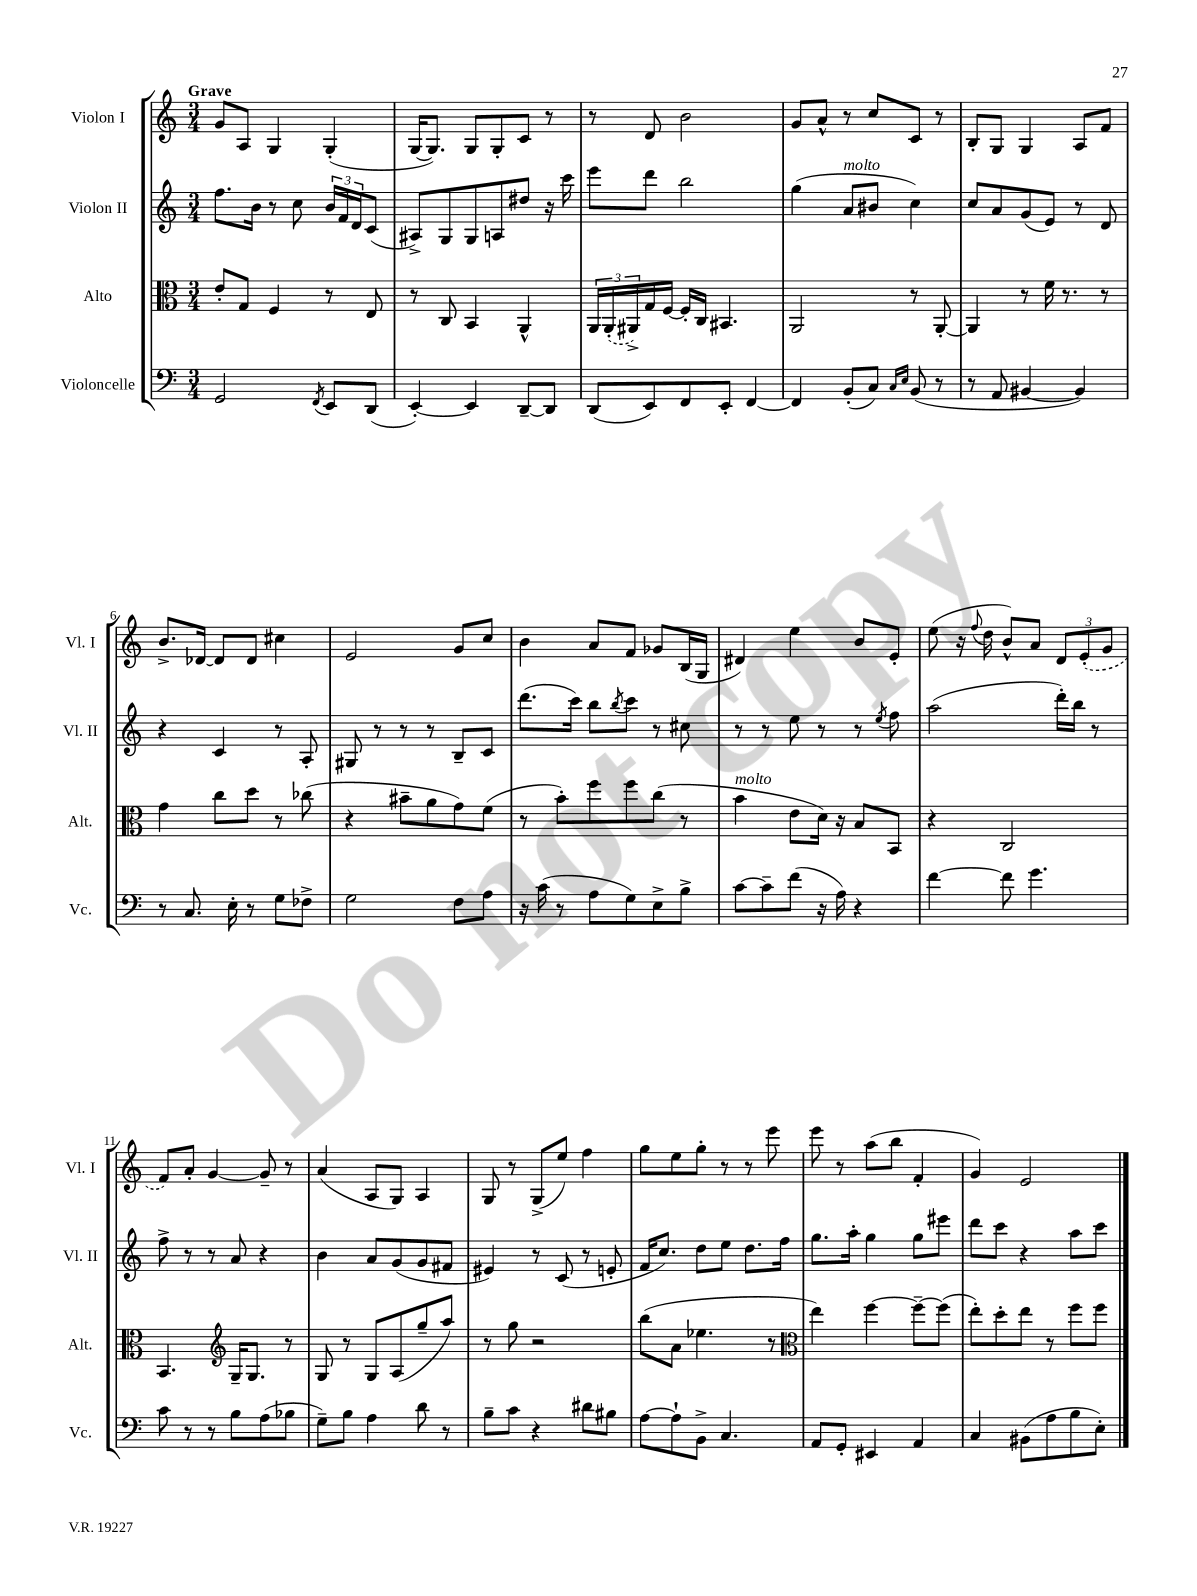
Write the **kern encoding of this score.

**kern	**kern	**kern	**kern
*part4	*part3	*part2	*part1
*staff4	*staff3	*staff2	*staff1
*I"Violoncelle	*I"Alto	*I"Violon II	*I"Violon I
*I'Vc.	*I'Alt.	*I'Vl. II	*I'Vl. I
*clefF4	*clefC3	*clefG2	*clefG2
*k[]	*k[]	*k[]	*k[]
*M3/4	*M3/4	*M3/4	*M3/4
=1	=1	=1	=1
!	!	!	!LO:TX:a:B:t=Grave
2GG/	8e'/L	8.ff\L	8g/L
.	8G/J	.	8A/J
.	.	16b\Jk	.
.	4F/	8r	4G/
.	.	8cc\	.
8qFF/	.	.	.
8EE/L	8r	24b/LL	(4G'/
.	.	24f/	.
.	.	24d/J	.
(8DD/J	8E/	(8c/J	.
=2	=2	=2	=2
[4EE'/)	8r	8A#X^/L)	[16G/KL
.	.	.	8.G/J])
.	8C/	8G/	.
4EE/]	4BB/	8G/	8G/L
.	.	8An/	8G'/
[8DD~/L	4AA^^/	8dd#X/J	8c/J
8DD/J]	.	16r	8r
.	.	16ccc\	.
=3	=3	=3	=3
(8DD/L	24AA/LL	8eee\L	8r
.	(24AA'/	.	.
.	24AA#X^/)	.	.
8EE/)	16G/	8ddd\J	8d/
.	[16F/JJ	.	.
8FF/	16F'/LL]	2bb\	2b\
.	16C/JJ	.	.
8EE'/J	4.BB#X/	.	.
[4FF/	.	.	.
=4	=4	=4	=4
4FF/]	2AA/	(4gg\	8g/L
.	.	.	8a^^/J
!	!	!LO:TX:a:i:t=molto	!
(8BB'/L	.	8a/L	8r
8C/J)	.	8b#X/J	8cc/L
16qqC/LL	.	.	.
16qqE/JJ	.	.	.
(8BB/	8r	4cc\)	8c/J
8r	[8AA'/	.	8r
=5	=5	=5	=5
8r	4AA/]	8cc/L	8B'/L
8AA/	.	8a/	8G/J
[4BB#X/	8r	(8g/	4G/
.	16f\	8e/J)	.
.	8.r	.	.
4BB#/])	.	8r	8A/L
.	8r	8d/	8f/J
!!LO:LB:g=z
=6	=6	=6	=6
8r	4g\	4r	8.b^/L
8.C/	.	.	.
.	.	.	[16d-X/Jk
.	8cc\L	4c/	8d-/L]
16E'\	.	.	.
8r	8dd\J	.	8d-/J
8G\L	8r	8r	4cc#X\
8F-X^\J	(8cc-X\	8A'/	.
=7	=7	=7	=7
2G\	4r	8G#X/	2e/
.	.	8r	.
.	8b#X~\L	8r	.
.	8a\	8r	.
8F\L	8g\)	8B~/L	8g/L
8A\J	(8f\J	8c/J	8cc/J
=8	=8	=8	=8
16r	8r	(8.ddd\L	4b\
(16c\	.	.	.
8r	8b'\L)	.	.
.	.	16ccc\Jk)	.
8A\L	8ff\	8bb\L	8a/L
.	.	8qbb/	.
8G\)	8ff\	8ccc\J	8f/J
8E^\	(8cc\J	8r	8g-X/L
8B^\J	8r	8cc#X\	(16B/L
.	.	.	16G/JJ
=9	=9	=9	=9
!	!LO:TX:a:i:t=molto	!	!
[8c\L	4b\	8r	4d#X/)
8c~\]	.	8r	.
(8f\J	8e\L	8ee\	4ee\
16r	16d\Jk)	8r	.
16A\)	16r	.	.
4r	8B/L	8r	8b/L
.	.	8qee/	.
.	8BB/J	8ff\	8e'/J
=10	=10	=10	=10
[4f\	4r	(2aa\	(8ee\
.	.	.	16r
.	.	.	8qqff/
.	.	.	16dd\
8f\]	2C/	.	8b^^/L)
4.g\	.	.	8a/J
.	.	16ddd'\LL)	12d/L
.	.	16bb\JJ	.
.	.	.	(12e'/
.	.	8r	.
.	.	.	12g/J
!!LO:LB:g=z
=11	=11	=11	=11
8c\	4.BB/	8ff^\	8f/L)
8r	.	8r	8a'/J
8r	.	8r	[4g/
*	*clefG2	*	*
8B\L	16G~/KL	8a/	.
.	8.G/J	.	.
(8A\	.	4r	8g~/]
8B-X\J	8r	.	8r
=12	=12	=12	=12
8G~\L)	8G/	4b\	(4a/
8B\J	8r	.	.
4A\	8G/L	8a/L	8A/L
.	(8A/	(8g/	8G/J)
8d\	8gg~/	8g/	4A/
8r	8aa/J)	8f#X/J	.
=13	=13	=13	=13
8B~\L	8r	4e#X/)	8G/
8c\J	8gg\	.	8r
4r	2r	8r	(8G^/L
.	.	(8c/	8ee/J)
8d#X\L	.	8r	4ff\
8B#X\J	.	8en'/	.
=14	=14	=14	=14
[8A\L	(8bb\L	16f/KL	8gg\L
.	.	8.cc/J)	.
8A`\]	8a\J	.	8ee\
8BB^\J	4.ee-X\	8dd\L	8gg'\J
4.C/	.	8ee\J	8r
.	.	8.dd\L	8r
.	8r	.	8eee\
.	.	16ff\Jk	.
=15	=15	=15	=15
*	*clefC3	*	*
8AA/L	4ee\)	8.gg\L	8eee\
8GG'/J	.	.	8r
.	.	16aa'\Jk	.
4EE#X/	[4ff\	4gg\	(8aa\L
.	.	.	8bb\J
4AA/	8ff~\L_	8gg\L	4f'/
.	(8ff\J]	8eee#X\J	.
=16	=16	=16	=16
4C/	8ee'\L)	8ddd\L	4g/)
.	8dd'\	8ccc\J	.
(8BB#X\L	8ee\J	4r	2e/
8A\	8r	.	.
8B\	8ff\L	8aa\L	.
8E'\J)	8ff\J	8ccc\J	.
==	==	==	==
*-	*-	*-	*-
